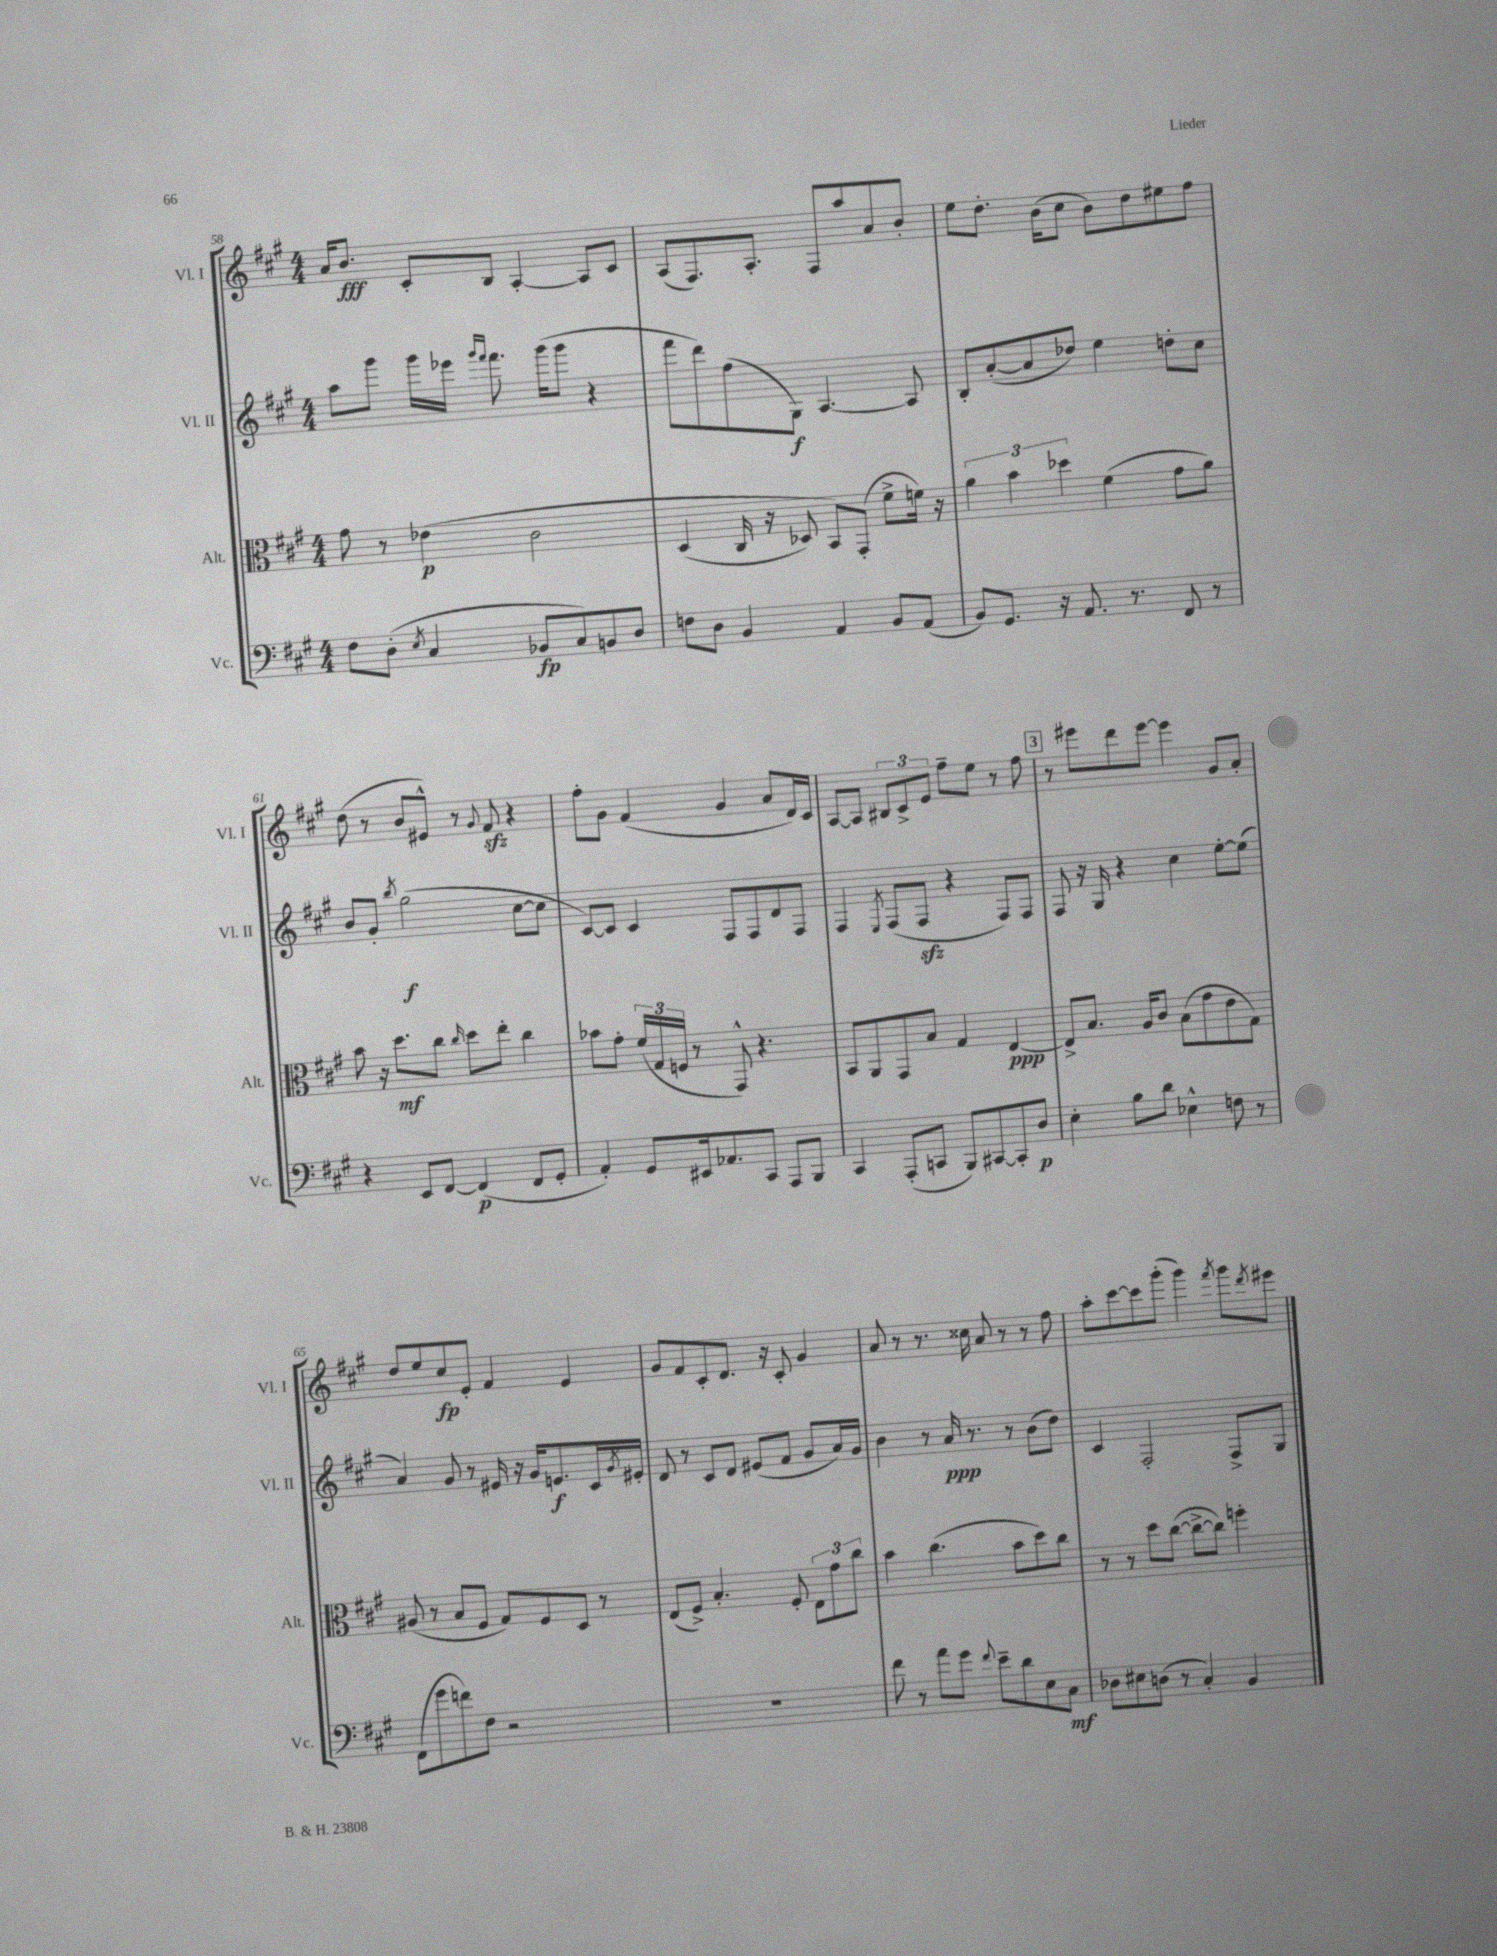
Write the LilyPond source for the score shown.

<<
\new StaffGroup <<
\new Staff = "s0" \with { instrumentName = "Vl. I" shortInstrumentName = "Vl. I" } {
    \clef treble \key a \major \numericTimeSignature \time 4/4
    a'16 b'8.\fff cis'8-. b8 a4~-. a8 cis'8 |
    a8( fis8.) a8.-. fis8 a''8 a'8 b'8-. |
    e''8 d''8.-. b'16( cis''8 b'8) d''8 eis''8 fis''8 |
    d''8( r8 b'8 eis'8-^) r8 \appoggiatura { gis'8 } fis'8\sfz r4 |
    fis''8-. gis'8 fis'4( gis'4 a'8 d'16) cis'16 |
    a8~ a8 \tuplet 3/2 { bis8 cis'8-> e'8 } fis''8-- e''8 r8 fis''8 |
    \mark \markup { \box "3" } r8 eis'''8 d'''8 eis'''8~ eis'''4 gis'8 a'8-. |
    d''8 e''8 cis''8\fp e'8-. fis'4 e'4 |
    gis'8 fis'8 cis'8-. d'8. r16 cis'8-. gis'4 |
    a'8 r8 r8. cisis''16 a'8 r8 r8 fis''8 |
    a''8-. cis'''8~ cis'''8 gis'''8-.( gis'''4) \acciaccatura { fis'''8 } gis'''8 \acciaccatura { d'''8 } eis'''8 \bar "|." |
}
\new Staff = "s1" \with { instrumentName = "Vl. II" shortInstrumentName = "Vl. II" } {
    \clef treble \key a \major \numericTimeSignature \time 4/4
    a''8 gis'''8 gis'''16 ees'''16 \grace { gis'''16 fis'''16 } fis'''8. gis'''16( gis'''8 r4 |
    fis'''8 d'''8) fis''8( gis8\f) a4.~ a8 |
    b8-. a'8~-.( a'8 des''8) e''4 d''8-. cis''8 |
    b'8 gis'8-. \acciaccatura { b''8 } gis''2\f( cis''8~ cis''8 |
    cis'8~) cis'8 cis'4 fis8 fis8 d'8 fis8 |
    fis4 \acciaccatura { e8 } fis8( fis8\sfz r4 fis8) fis8 |
    \mark \markup { \box "3" } fis8 r16 gis16 r4 cis''4 e''8~-. e''8( |
    a'4) gis'8 r8 eis'16 r16 gis'16 e'8.\f cis'16 \acciaccatura { gis'8 } eis'16-. |
    d'8 r8 cis'8 d'8 eis'8( fis'8 gis'8 a'16) gis'16 |
    b'4 r8 a'16\ppp r8. r8 b'8( d''8) |
    cis'4 fis2-. fis8-> gis8 \bar "|." |
}
\new Staff = "s2" \with { instrumentName = "Alt." shortInstrumentName = "Alt." } {
    \clef alto \key a \major \numericTimeSignature \time 4/4
    gis'8 r8 ees'4\p\( cis'2 |
    d4( cis16 r16 des8) b,8\) gis,8-.( fis'8-> f'16) r16 |
    \tuplet 3/2 { a'4 b'4 des''4 } fis'4( gis'8 a'8) |
    b'8 r16 d''8.\mf cis''8 \grace { cis''16 } d''8 e''8-. cis''4 |
    bes'8 gis'8-. \tuplet 3/2 { fis'16( gis16 f16 } r8 gis,8-^) r4. |
    b,8 a,8 gis,8 b8 gis4 e4~\ppp |
    \mark \markup { \box "3" } e8-> b8. a16 cis'8 b8( gis'8 e'8 gis8) |
    ais8( r8 b8 fis8 gis8) fis8 d8 r8 |
    e8( fis8->) b4.-. fis8-. \tuplet 3/2 { e8 gis'8 cis''8 } |
    b'4 cis''4.( b'8 d''8) cis''8 |
    r8 r8 d''8 cis''8~( cis''8~-> cis''8) f''4-. \bar "|." |
}
\new Staff = "s3" \with { instrumentName = "Vc." shortInstrumentName = "Vc." } {
    \clef bass \key a \major \numericTimeSignature \time 4/4
    fis8 d8-.( \acciaccatura { e8 } cis4 bes,8\fp cis8) b,8 d8 |
    f8 d8 b,4 a,4 b,8 a,8( |
    b,8) gis,8. r16 a,8. r8. fis,8 r8 |
    r4 e,8 fis,8~ fis,4\p( fis,8 gis,8-. |
    a,4-.) gis,8 eis,16 aes,8. cis,8 a,,8 b,,8 |
    cis,4 a,,8-.( c,8 b,,8) cis,8~ cis,8-. d8\p |
    \mark \markup { \box "3" } e4-. b8 d'8 ees4-^ f8 r8 |
    fis,8( gis'8 f'8) fis8 r2 |
    R1 |
    fis'8 r8 a'8 gis'8 \appoggiatura { fis'8 } e'8-- d'8 e8 cis8\mf |
    des8 eis8 d8( r8 cis4-.) b,4 \bar "|." |
}
>>
>>
\layout { \context { \Score currentBarNumber = #58 } }
